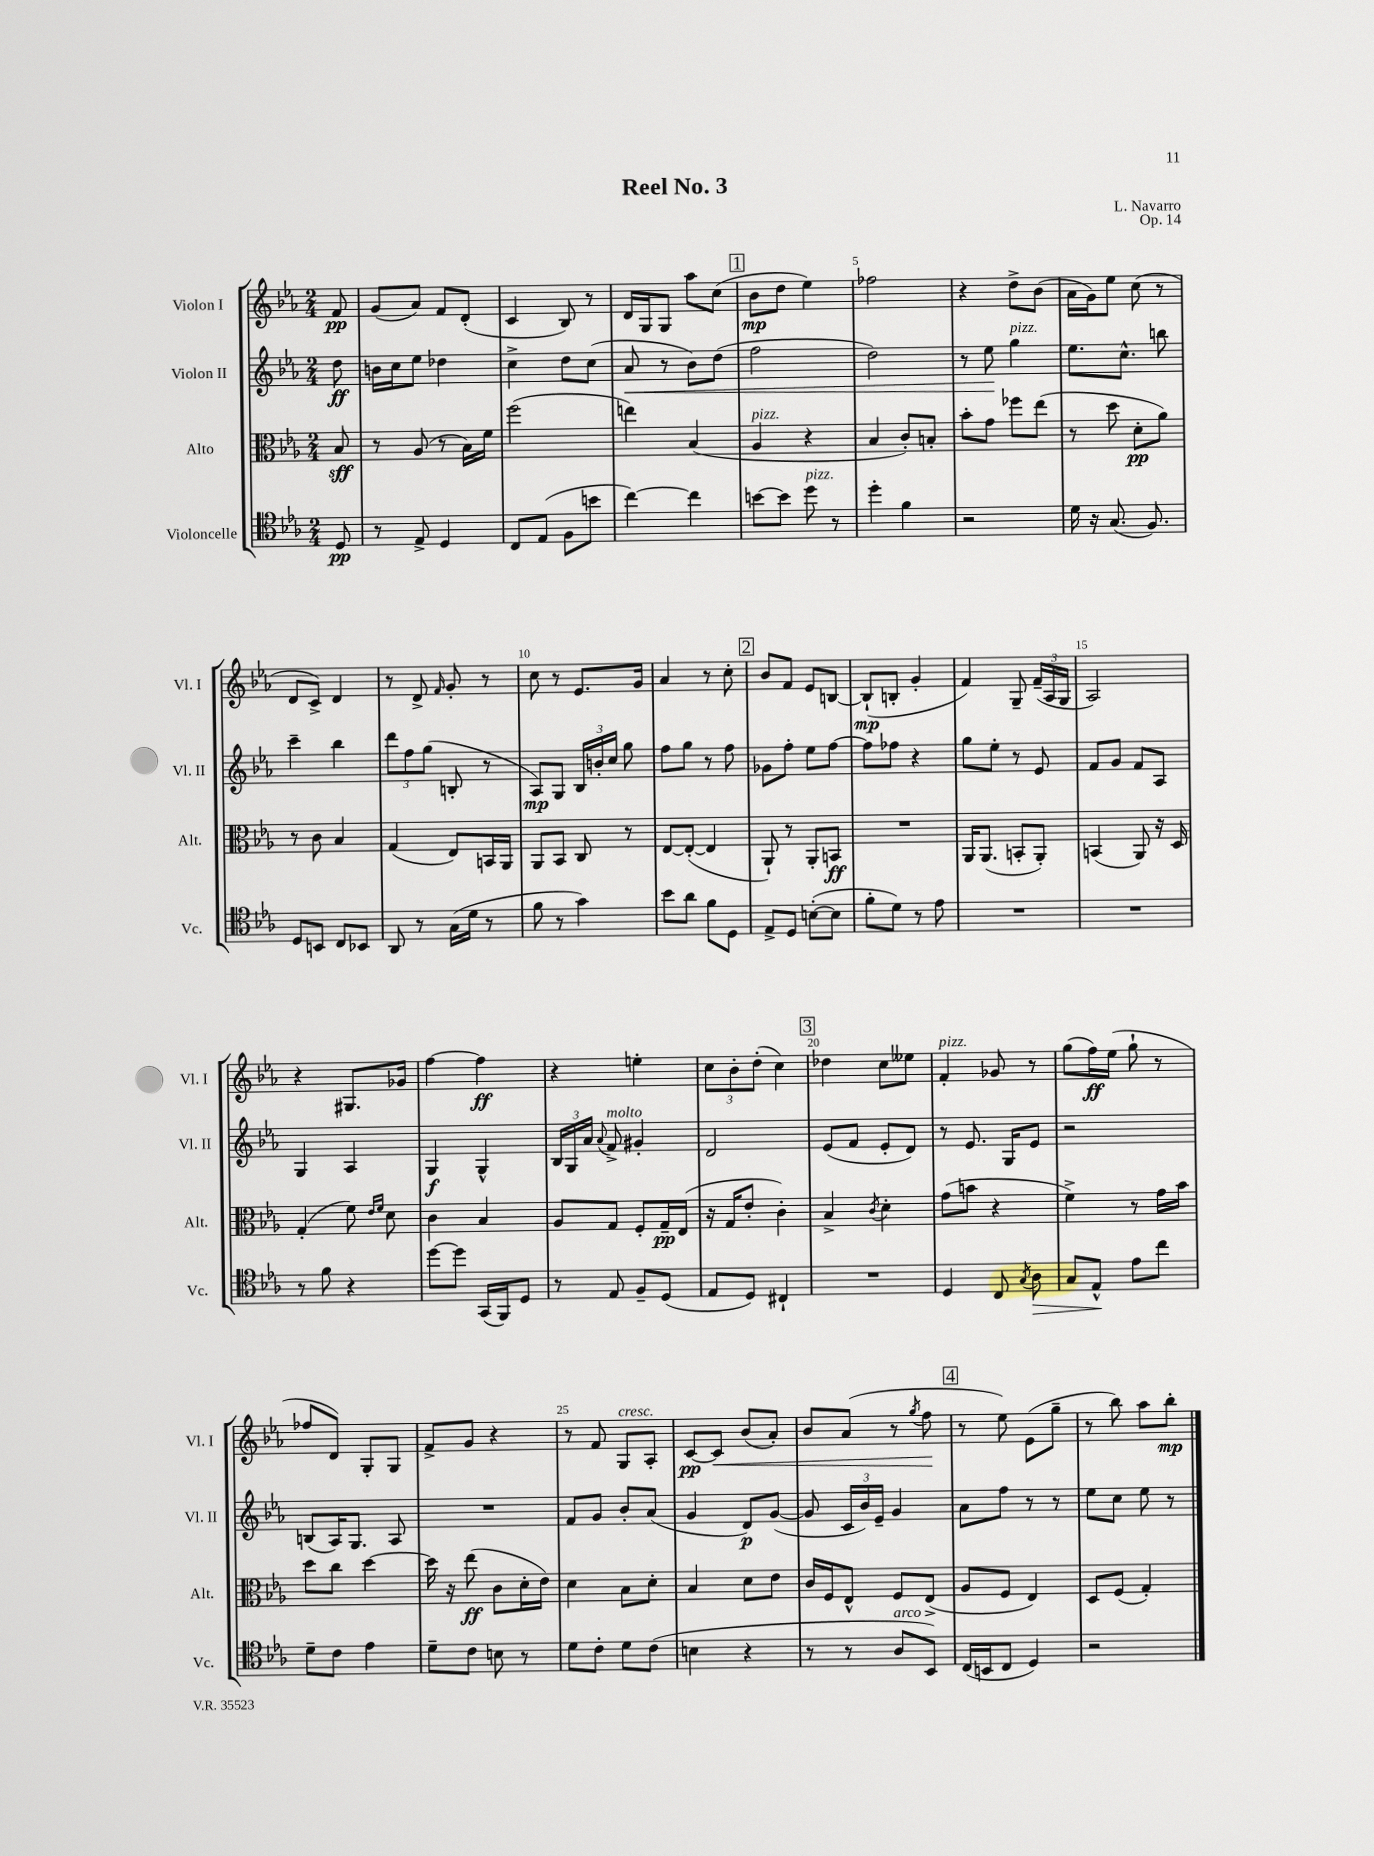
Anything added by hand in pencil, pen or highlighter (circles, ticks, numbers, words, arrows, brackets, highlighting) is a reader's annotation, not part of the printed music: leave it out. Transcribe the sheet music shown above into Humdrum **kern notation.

**kern	**kern	**kern	**kern
*staff4	*staff3	*staff2	*staff1
*clefC4	*clefC3	*clefG2	*clefG2
*k[b-e-a-]	*k[b-e-a-]	*k[b-e-a-]	*k[b-e-a-]
*M2/4	*M2/4	*M2/4	*M2/4
8D	8B-	8dd	8f
=	=	=	=
8r	8r	16b	(8g
.	.	16cc	.
8E-^	(8A-	8ee-	8a-)
4D	8r	4dd-	8f
.	16B-)	.	(8d'
.	16f	.	.
=	=	=	=
8C	(2ff	4cc^	4c
(8E-	.	.	.
8F	.	8dd	8B-)
8b	.	(8cc	8r
=	=	=	=
[4cc)	4ee)	8a-	16d
.	.	.	16G
.	.	8r	8G
4cc]	(4B-	8b-)	8aa-
.	.	(8dd	(8cc
=	=	=	=
[8b	4A-	2ff	8b-
8b]	.	.	8dd
8dd	4r	.	4ee-)
8r	.	.	.
=	=	=	=
4dd'	4B-	2dd)	2ff-
4f	8c')	.	.
.	8B'	.	.
=	=	=	=
2r	8b-'	8r	4r
.	8g	8ee-	.
.	8ff-	4gg	8dd^
.	(8ee-	.	(8b-
=	=	=	=
16d	8r	8.ee-	16a-
16r	.	.	16g)
(8.G	8dd	.	8ee-
.	.	8.cc^^	.
.	8d'	.	(8cc
8.F)	.	.	.
.	8a-)	8bb	8r
=	=	=	=
8D	8r	4ccc~	8d
8BB	8c	.	8c^)
8C	4B-	4bb-	4d
8BB-	.	.	.
=	=	=	=
8AA-	(4G	12ddd	8r
.	.	12ff	.
8r	.	.	8d^
.	.	(12gg	.
.	.	.	16qqf
(16G	8E-)	8B'	8g'
16d	.	.	.
8r	16BB	8r	8r
.	16AA-	.	.
=	=	=	=
8f	8AA-	8A-)	8cc
8r	8BB-	8G	8r
4g)	8C	24B-	8.e-
.	.	24b'	.
.	.	24cc	.
.	8r	8gg	.
.	.	.	16g
=	=	=	=
8b-	[8E-	8ff	4a-
8a-	(8E-'_	8gg	.
8f	4E-]	8r	8r
8D	.	8ff	8cc'
=	=	=	=
8E-^	8AA-`)	8g-	8b-
8D	8r	8ff'	8f
([8B'	8AA-'	8ee-	8e-
8B]	8BB	[8ff	[8B
=	=	=	=
8f'	2r	8ff]	(8B`]
8d)	.	8ff-	8B'
8r	.	4r	4g'
8e-	.	.	.
=	=	=	=
2r	16AA-	8gg	4f)
.	(8.AA-	.	.
.	.	8ee-'	.
.	8BB'	8r	8G~
.	8AA-')	8e-	(24f~
.	.	.	24A-
.	.	.	24G
=	=	=	=
2r	(4BB	8f	2A-)
.	.	8g	.
.	8AA-)	8f	.
.	16r	8A-	.
.	16D	.	.
=	=	=	=
8r	(4G'	4G	4r
8f	.	.	.
4r	8f)	4A-	8.G#
.	16qqe-	.	.
.	16qqf	.	.
.	8d	.	.
.	.	.	16g-
=	=	=	=
[8dd	4c	4G	[4ff
8dd]	.	.	.
(16GG	4B-	4G^^	4ff]
16FF)	.	.	.
8D	.	.	.
=	=	=	=
8r	8A-	24B-	4r
.	.	24G	.
.	.	24a-	.
.	.	8qqa-	.
8E-	8G	8f^	.
8F~	8F'	4g#'	4ee'
(8D	16G~	.	.
.	(16E-	.	.
=	=	=	=
8E-	16r	2d	12cc
.	16G	.	.
.	.	.	12b-'
8D)	8e-'	.	.
.	.	.	(12dd'
4C#`	4c')	.	4cc)
=	=	=	=
2r	4B-^	(8e-	4dd-
.	.	8f	.
.	8qc	.	.
.	4d'	8e-'	8cc
.	.	8d)	8ee--
=	=	=	=
4D	(8g	8r	4f'
.	8b	8.e-	.
8C	4r	.	8g-
.	.	16G	.
8qG	.	.	.
8A-	.	8e-	8r
=	=	=	=
8G	4f^)	2r	(8gg
8E-^^	.	.	16ff)
.	.	.	(16ee-
8e-	8r	.	8gg`
8cc	16g	.	8r
.	16b-	.	.
=	=	=	=
8d~	8dd	(8B	8ff-
8c	8cc	16A-)	8d)
.	.	8.G	.
4e-	[4dd	.	8G'
.	.	8A-	8G
=	=	=	=
8d~	16dd]	2r	8f^
.	16r	.	.
8c	(8ee-	.	8g
8B	8c	.	4r
8r	16d'	.	.
.	16e-)	.	.
=	=	=	=
8d	4d	8f	8r
8c'	.	8g	8f
8d	8B-	8b-'	8G
(8c	8d'	(8a-	8A-'
=	=	=	=
4B	4B-	4g	[8c
.	.	.	8c]
4r	8d	8d)	(8b-
.	8e-	([8g	8a-')
=	=	=	=
8r	16c	8g]	8b-
.	16F	.	.
8r	8E-^^	24c	(8a-
.	.	24b-)	.
.	.	24e-~	.
8A-	8F	4g	8r
.	.	.	8qgg
8BB-)	(8E-^	.	8ff
=	=	=	=
(16C	8A-	8a-	8r
16BB	.	.	.
8C	8F	8ff	8ee-)
4D)	4E-)	8r	(8e-
.	.	8r	8gg~
=	=	=	=
2r	8D	8ee-	8r
.	(8F	8cc	8bb-)
.	4G')	8ee-	8aa-
.	.	8r	8bb-'
==	==	==	==
*-	*-	*-	*-
